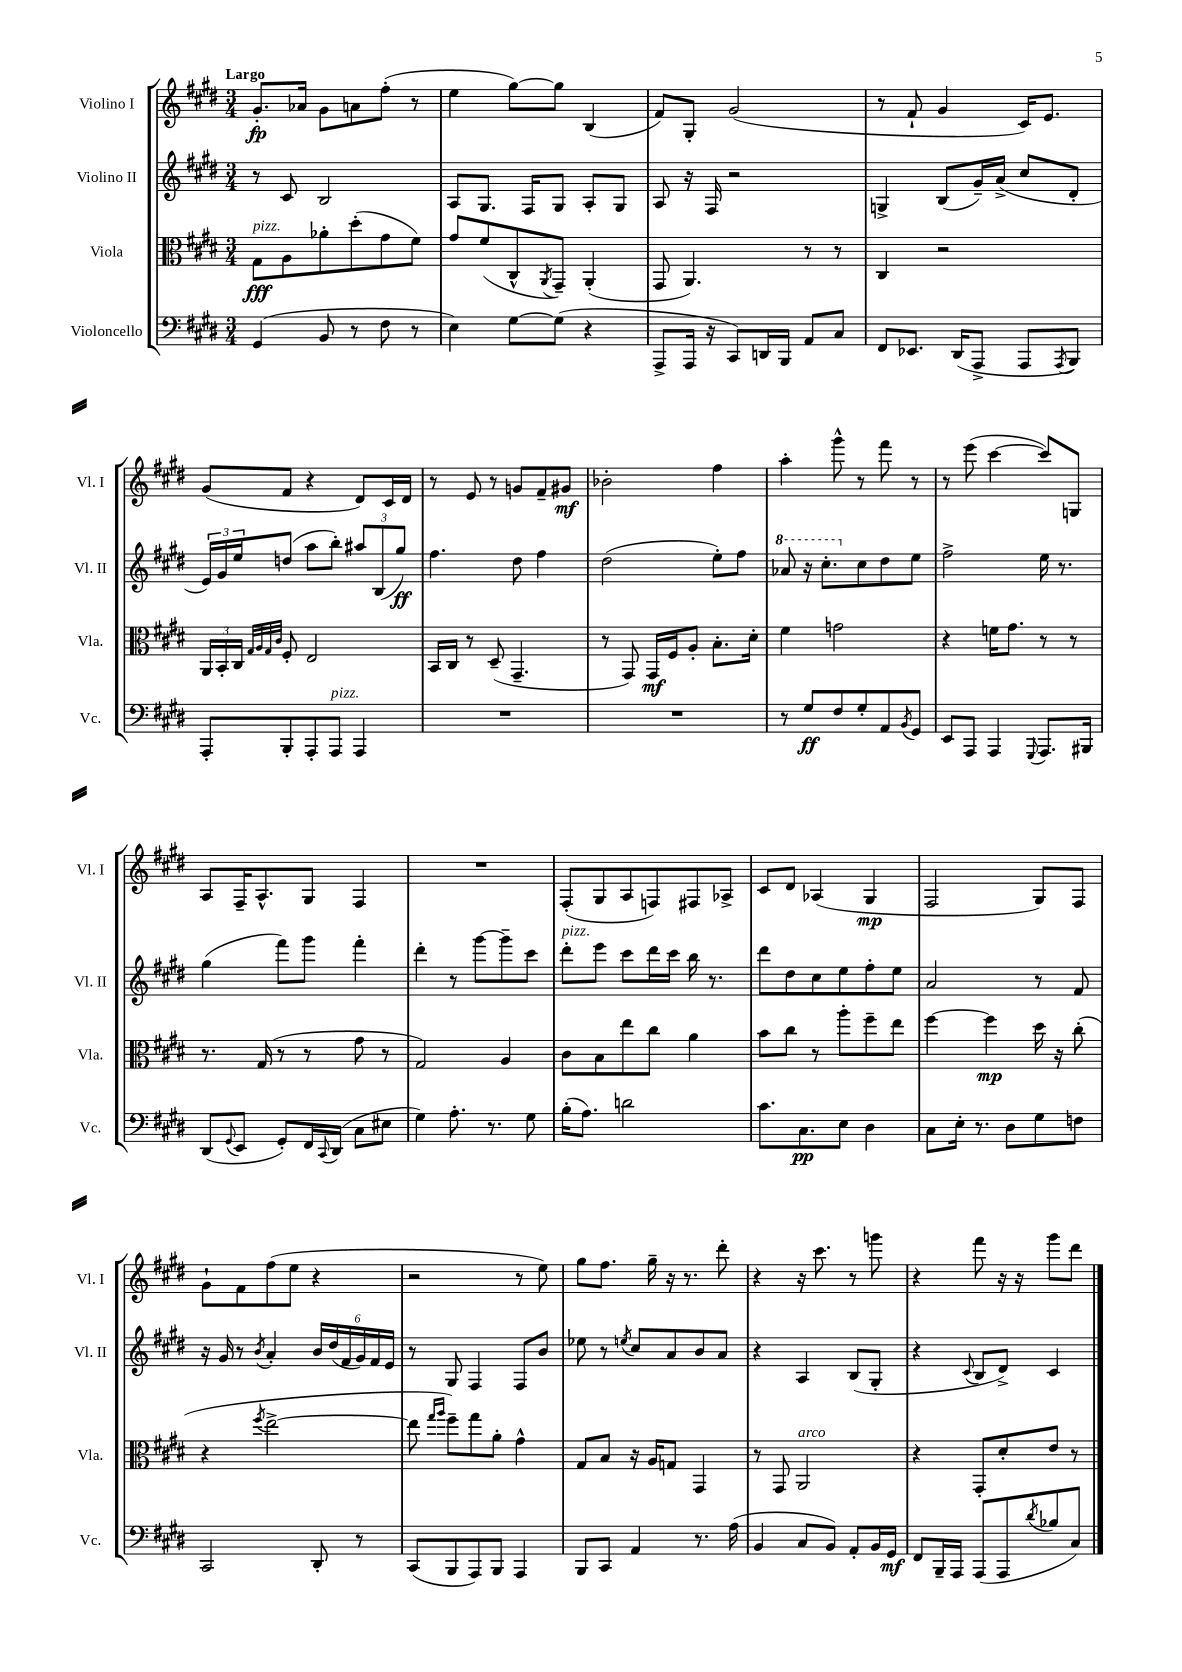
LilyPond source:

<<
\new StaffGroup <<
\new Staff = "s0" \with { instrumentName = "Violino I" shortInstrumentName = "Vl. I" } {
    \clef treble \key e \major \numericTimeSignature \time 3/4 \tempo "Largo"
    gis'8.-.\fp aes'16 gis'8 a'8 fis''8-.( r8 |
    e''4 gis''8~) gis''8 b4( |
    fis'8) gis8-. gis'2( |
    r8 fis'8-! gis'4 cis'16) e'8. |
    gis'8( fis'8 r4 dis'8) cis'16 dis'16 |
    r8 e'8 r8 g'8 fis'8-- gis'8\mf |
    bes'2-. fis''4 |
    a''4-. gis'''8-^ r8 fis'''8 r8 |
    r8 e'''8( cis'''4~ cis'''8) g8 |
    a8 fis16-- a8.-^ gis8 fis4 |
    R2. |
    fis8-.( gis8 a8 f8) fis8 aes8-> |
    cis'8 dis'8 aes4( gis4\mp |
    fis2 gis8) fis8 |
    gis'8-! fis'8 fis''8( e''8 r4 |
    r2 r8 e''8) |
    gis''8 fis''8. gis''16-- r16 r8. dis'''8-. |
    r4 r16 cis'''8. r8 g'''8 |
    r4 fis'''8 r16 r16 gis'''8 dis'''8 \bar "|." |
}
\new Staff = "s1" \with { instrumentName = "Violino II" shortInstrumentName = "Vl. II" } {
    \clef treble \key e \major \numericTimeSignature \time 3/4
    r8 cis'8 b2 |
    a8 gis8. fis16 gis8 a8-. gis8 |
    a8 r16 fis16 r2 |
    g4-> b8( gis'16--) a'16->( cis''8 dis'8-. |
    \tuplet 3/2 { e'16) gis'16 e''16 } d''8( a''8 b''8-.) \tuplet 3/2 { ais''8 b8( gis''8\ff) } |
    fis''4. dis''8 fis''4 |
    dis''2( e''8-.) fis''8 |
    \ottava #1 aes''8 r16 cis'''8.-. \ottava #0 cis''8 dis''8 e''8 |
    fis''2-> e''16 r8. |
    gis''4( fis'''8) gis'''8 fis'''4-. |
    dis'''4-. r8 gis'''8~ gis'''8-- cis'''8 |
    dis'''8-.^\markup { \italic "pizz." } e'''8 cis'''8 dis'''16 cis'''16 b''16 r8. |
    dis'''8 dis''8 cis''8 e''8 fis''8-. e''8 |
    a'2 r8 fis'8 |
    r16 gis'16 r8 \acciaccatura { b'8 } a'4-. \tuplet 6/4 { b'16 dis''16( fis'16 gis'16) fis'16 e'16 } |
    r8 gis8 fis4 fis8 b'8 |
    ees''8 r8 \acciaccatura { e''8 } cis''8 a'8 b'8 a'8 |
    r4 a4 b8( gis8-. |
    r4 \appoggiatura { cis'8 } b8 dis'8->) cis'4 \bar "|." |
}
\new Staff = "s2" \with { instrumentName = "Viola" shortInstrumentName = "Vla." } {
    \clef alto \key e \major \numericTimeSignature \time 3/4
    gis8\fff^\markup { \italic "pizz." } a8 aes'8-. dis''8-.( gis'8 fis'8) |
    gis'8 fis'8( cis8-^ \acciaccatura { a,8 } gis,8--) a,4-.( |
    gis,8 a,4.) r8 r8 |
    cis4 r2 |
    \tuplet 3/2 { a,16 b,16-. cis16 } \grace { gis32 a32 gis32 cis'32 } fis8-. e2 |
    b,16 cis16 r8 dis8--( gis,4.-- |
    r8 gis,8) gis,16\mf fis16 a8-. b8.-. dis'16-. |
    fis'4 g'2 |
    r4 f'16 gis'8. r8 r8 |
    r8. gis16( r8 r8 gis'8 r8 |
    gis2) a4 |
    cis'8 b8 e''8 cis''8 a'4 |
    b'8 cis''8 r8 a''8-. fis''8-- e''8 |
    fis''4~ fis''4\mp dis''16 r16 cis''8-.( |
    r4 \acciaccatura { fis''8 } e''2~-> |
    e''8 \grace { gis''16 a''16 } fis''8--) gis''8 a'8-. gis'4-^ |
    gis8 b8 r16 a16 g8 gis,4 |
    r8 gis,8 a,2^\markup { \italic "arco" } |
    r4 gis,8-. dis'8-. e'8 r8 \bar "|." |
}
\new Staff = "s3" \with { instrumentName = "Violoncello" shortInstrumentName = "Vc." } {
    \clef bass \key e \major \numericTimeSignature \time 3/4
    gis,4( b,8 r8 fis8 r8 |
    e4) gis8~ gis8( r4 |
    a,,8-> a,,16 r16 cis,8) d,16 b,,16 a,8 cis8 |
    fis,8 ees,8. dis,16( a,,8-> a,,8 \acciaccatura { a,,8 } b,,8) |
    a,,8-. b,,8-. a,,8-. a,,8^\markup { \italic "pizz." } a,,4 |
    R2. |
    R2. |
    r8 gis8\ff fis8 gis8-. a,8 \acciaccatura { b,8 } gis,8 |
    e,8 a,,8 a,,4 \appoggiatura { gis,,8 } a,,8. bis,,16 |
    dis,8( \appoggiatura { gis,8 } e,8 gis,8-.) fis,16 \appoggiatura { cis,8 } dis,16( cis8 eis8 |
    gis4) a8.-. r8. gis8 |
    b16-.( a8.) d'2 |
    cis'8. cis8.\pp e8 dis4 |
    cis8 e16-. r8. dis8 gis8 f8 |
    cis,2 dis,8-. r8 |
    cis,8( b,,8 a,,8) b,,8 a,,4 |
    b,,8 cis,8 a,4 r8. a16( |
    b,4 cis8 b,8) a,8-. b,16 gis,16\mf |
    fis,8 b,,16-- a,,16 a,,8( a,,8 \acciaccatura { dis'8 } bes8 cis8) \bar "|." |
}
>>
>>
\layout { \context { \Score \remove "Bar_number_engraver" } }
